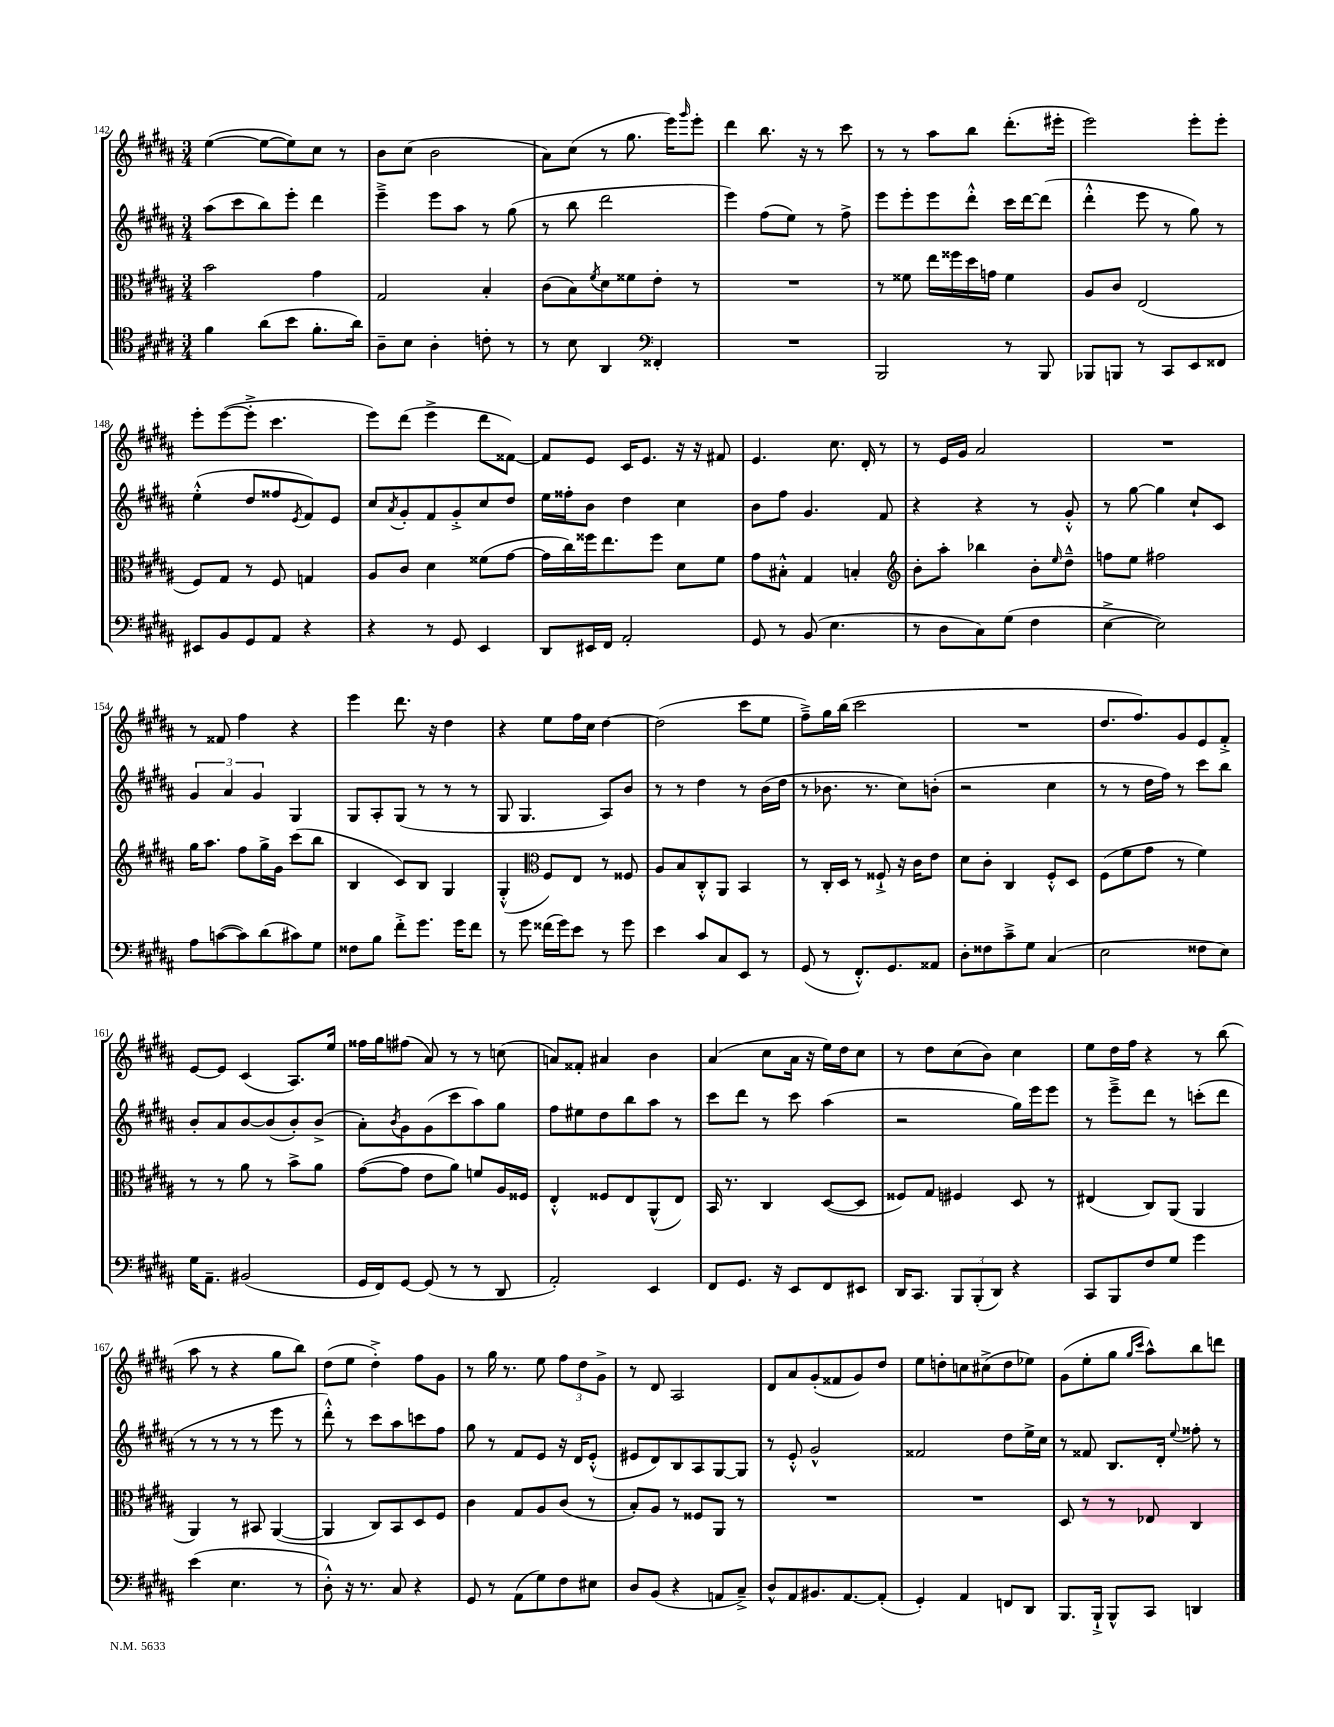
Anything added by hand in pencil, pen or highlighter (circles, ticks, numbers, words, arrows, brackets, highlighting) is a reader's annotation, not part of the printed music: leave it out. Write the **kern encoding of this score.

**kern	**kern	**kern	**kern
*staff4	*staff3	*staff2	*staff1
*clefC4	*clefC3	*clefG2	*clefG2
*k[f#c#g#d#a#]	*k[f#c#g#d#a#]	*k[f#c#g#d#a#]	*k[f#c#g#d#a#]
*M3/4	*M3/4	*M3/4	*M3/4
4f#\	2b\	(8aa#\L	([4ee\
.	.	8ccc#\	.
(8a#\L	.	8bb\)	8ee\_L
8b\J	.	8eee'\J	8ee\])
8.f#'\L	4g#\	4ddd#\	8cc#\J
.	.	.	8r
16a#\Jk)	.	.	.
=	=	=	=
8A#~\L	2G#/	4eee~^\	8b\L
8B\J	.	.	(8cc#\J
4A#'\	.	8eee\L	2b\
.	.	8aa#\J	.
8c'\	4B'/	8r	.
8r	.	(8gg#\	.
=	=	=	=
8r	(8c#\L	8r	8a#\L)
8B\	8B\)	8bb\	(8cc#\J
.	8qf#/	.	.
4AA#/	8d#\	2ddd#\	8r
.	8f##\	.	8.gg#\
*clefF4	*	*	*
4FF##'/	8e'\J	.	.
.	.	.	16eee\LK)
.	.	.	16qqggg#/
.	8r	.	8eee'\J
=	=	=	=
2.r	2.r	4eee\)	4ddd#\
.	.	(8ff#\L	8.bb\
.	.	8ee\J)	.
.	.	.	16r
.	.	8r	8r
.	.	8ff#^\	8ccc#\
=	=	=	=
2BBB/	8r	8eee\L	8r
.	8f##\	8eee'\	8r
.	16ee\LL	8eee\	8aa#\L
.	16ff##\	.	.
.	16dd#\	8ddd#'^^\J	8bb\J
.	16g\JJ	.	.
8r	4f##\	16ccc#\LL	(8.ddd#'\L
.	.	[16ddd#\J	.
8BBB/	.	(8ddd#\]J	.
.	.	.	16eee#'\Jk
=	=	=	=
8BBB-/L	8A#/L	4ddd#'^^\	2eee\)
8BBB/J	8c#/J	.	.
8r	(2E/	8eee\	.
8CC#/L	.	8r	.
8EE/	.	8gg#\)	8eee'\L
8FF##/J	.	8r	8eee'\J
=	=	=	=
8EE#/L	8F#/L)	(4ee'^^\	8eee'\L
8BB/	8G#/J	.	([8eee\
8GG#/	8r	8dd#/L	8eee'^\]J
8AA#/J	8F#/	8ff##/	4.ccc#\
.	.	8qe/	.
4r	4G/	8f#/)	.
.	.	8e/J	.
=	=	=	=
4r	8A#/L	8cc#/L	8eee\L)
.	.	8qa#/	.
.	8c#/J	8g#'/	(8ddd#\J
8r	4d#\	8f#/	4eee^\
8GG#/	.	8g#'^/	.
4EE/	(8f##\L	8cc#/	8ddd#\L
.	[8g#\J	8dd#/J	[8f##\J)
=	=	=	=
8DD#/L	16g#\]LL	16ee\LL	8f##/]L
.	16cc#\)	16ff##'\J	.
16EE#/L	16ff##\J	8b\J	8e/J
16FF#/JJ	8.ee\	.	.
2AA#'/	.	4dd#\	16c#/LK
.	.	.	8.e/J
.	8ff##\J	.	.
.	8d#\L	4cc#\	16r
.	.	.	16r
.	8f#\J	.	8f#/
=	=	=	=
8GG#/	8g#\L	8b\L	4.e/
8r	8B#'^^\J	8ff#\J	.
(8BB/	4G#/	4.g#/	.
4.E\	.	.	8.cc#\
.	4B'/	.	.
.	.	.	16d#'/
.	.	8f#/	8r
=	=	=	=
*	*clefG2	*	*
8r	8b'\L	4r	8r
8D#\L	8aa#'\J	.	16e/LL
.	.	.	16g#/JJ
8C#\)	4bb-\	4r	2a#/
(8G#\J	.	.	.
4F#\	8b'\L	8r	.
.	16qqee/	.	.
.	8dd#~^^\J	8g#'^^/	.
=	=	=	=
[4E^\	8ff\L	8r	2.r
.	8ee\J	[8gg#\	.
2E\])	2ff#\	4gg#\]	.
.	.	8cc#`/L	.
.	.	8c#/J	.
=	=	=	=
8A#\L	16gg#\LK	6g#/	8r
.	8.aa#\J	.	.
([8c\	.	.	8f##/
.	.	6a#/	.
8c\])	8ff#\L	.	4ff#\
.	.	6g#/	.
(8d#\	16gg#^\L	.	.
.	16g#\JJ	.	.
8c#\)	(8ccc#\L	4G#/	4r
8G#\J	8bb\J	.	.
=	=	=	=
8F##\L	4B/	8G#/L	4eee\
8B\J	.	8A#'/	.
8f#'^\L	8c#/L)	(8G#/J	8.ddd#\
8.g#\J	8B/J	8r	.
.	.	.	16r
.	4G#/	8r	4dd#\
16g#\LK	.	.	.
8f#\J	.	8r	.
=	=	=	=
8r	(4G#'^^/	8G#/	4r
8g#\	.	4.G#/	.
*	*clefC3	*	*
(16f##\LL	8F#/L)	.	8ee\L
16g#\J)	.	.	.
8e\J	8E/J	.	16ff#\L
.	.	.	16cc#\JJ
8r	8r	8A#/L)	[4dd#\
8g#\	8F##/	8b/J	.
=	=	=	=
4e\	8A#/L	8r	(2dd#\]
.	8B/	8r	.
8c#/L	8C#'^^/	4dd#\	.
8C#/	8AA#/J	.	.
8EE/J	4BB/	8r	8ccc#\L
8r	.	(16b\LL	8ee\J
.	.	16dd#\JJ	.
=	=	=	=
(8GG#/	8r	8r	8ff#~^\L)
8r	16C#'/LL	8.b-\	16gg#\L
.	16D#/JJ	.	(16bb\JJ
8.FF#'^^/L)	8r	.	2ccc#\
.	.	8.r	.
.	8F##`^/	.	.
8.GG#/	.	.	.
.	16r	8cc#\L)	.
.	16c#\LK	.	.
8AA##/J	8e\J	(8b'\J	.
=	=	=	=
8D#'\L	8d#\L	2r	2.r
8F##\	8c#'\J	.	.
8c#~^\	4C#/	.	.
8G#\J	.	.	.
(4C#/	8F#'^^/L	4cc#\	.
.	8D#/J	.	.
=	=	=	=
2E\	(8F#\L	8r	8.dd#/L
.	8f#\	8r	.
.	.	.	8.ff#/)
.	8g#\J	16dd#\LL	.
.	.	16ff#\JJ)	.
.	8r	8r	8g#/
8F##\L	4f#\)	8ccc#\L	8e/
8E\J)	.	8bb\J	8f#'^/J
=	=	=	=
16G#\LK	8r	8b'/L	[8e/L
8.AA#~\J	.	.	.
.	8r	8a#/	8e/]J
(2BB#/	8a#\	[8b/	(4c#/
.	8r	(8b/]	.
.	8b^\L	8b'/)	8.A#/L)
.	8a#\J	(8b^/J	.
.	.	.	16ee/Jk
=	=	=	=
16GG#/LL	([8g#\L	8a#'\L)	16ff##\LL
16FF#/J)	.	.	16gg#\J
.	.	8qb/	.
[8GG#/J	8g#\]J	8g#\	(8ff#\J
(8GG#/]	8e\L	(8g#\	8a#/)
8r	8a#\J)	8ccc#\	8r
8r	8f/L	8aa#\)	8r
8DD#/	16A#/L	8gg#\J	(8cc\
.	16F##/JJ	.	.
=	=	=	=
2AA#'/)	4E'^^/	8ff#\L	8a/L)
.	.	8ee#\	8f##'/J
.	8F##/L	8dd#\	4a#/
.	8E/	8bb\	.
4EE/	(8AA#^^/	8aa#\J	4b\
.	8E/J)	8r	.
=	=	=	=
8FF#/L	16BB/	8ccc#\L	(4a#/
.	8.r	.	.
8.GG#/J	.	8ddd#\J	.
.	4C#/	8r	8cc#\L
16r	.	.	.
8EE/L	.	8ccc#\	16a#\Jk
.	.	.	16r
8FF#/	([8D#/L	(4aa#\	16ee\LL)
.	.	.	16dd#\J
8EE#/J	8D#/]J	.	8cc#\J
=	=	=	=
16DD#/LK	8F##/L)	2r	8r
8.CC#/J	.	.	.
.	8G#/J	.	8dd#\L
12BBB/L	4F#/	.	(8cc#\
(12BBB'/	.	.	.
.	.	.	8b\J)
12DD#/J)	.	.	.
4r	8D#/	16gg#\LL)	4cc#\
.	.	16eee\J	.
.	8r	8eee\J	.
=	=	=	=
8CC#/L	(4E#/	8r	8ee\L
8BBB/	.	8eee~^\L	16dd#\L
.	.	.	16ff#\JJ
8F#/	8C#/L)	8ddd#\J	4r
8G#/J	(8AA#/J	8r	.
4g#\	4AA#/	(8ccc'\L	8r
.	.	8ddd#\J	(8bb\
=	=	=	=
(4e\	4AA#/)	8r	8aa#\
.	.	8r	8r
4.E\	8r	8r	4r
.	8BB#/	8r	.
.	([4AA#/	8eee\	8gg#\L
8r	.	8r	8bb\J)
=	=	=	=
8D#'^^\)	4AA#/]	8ddd#'^^\)	(8dd#\L
16r	.	8r	8ee\J
8.r	.	.	.
.	8C#/L)	8ccc#\L	4dd#'^\)
8C#/	8BB/	8aa#\	.
4r	8D#/	8ccc\	8ff#\L
.	8F#/J	8ff#\J	8g#\J
=	=	=	=
8GG#/	4c#\	8gg#\	8r
8r	.	8r	16gg#\
.	.	.	8.r
(8AA#\L	8G#/L	8f#/L	.
8G#\)	8A#/	8e/J	8ee\
8F#\	(8c#/J	16r	12ff#\L
.	.	16d#/LK	.
.	.	.	12dd#\
8E#\J	8r	(8e'^^/J	.
.	.	.	12g#^\J
=	=	=	=
8D#/L	8B'/L)	8e#/L	8r
(8BB/J	8A#/J	8d#/)	8d#/
4r	8r	8B/	2A#/
.	8F##/L	8A#/	.
8AA/L	8AA#/J	[8G#/	.
8C#~^/J)	8r	8G#/]J	.
=	=	=	=
8D#^^/L	2.r	8r	8d#/L
8AA#/	.	8e'^^/	8a#/
8.BB#/	.	2g#^^/	(8g#'/
.	.	.	8f##/
[8.AA#/	.	.	.
.	.	.	8g#/)
(8AA#'/]J	.	.	8dd#/J
=	=	=	=
4GG#'/)	2.r	2f##/	8ee\L
.	.	.	8dd'\
4AA#/	.	.	8cc\
.	.	.	(8cc#^\
8FF/L	.	8dd#\L	8dd\
8DD#/J	.	16ee^\L	8ee-\J)
.	.	16cc#\JJ	.
=	=	=	=
8.BBB/L	8D#/	8r	(8g#\L
.	8r	8f##/	8ee'\
16BBB`^/Jk	.	.	.
8BBB^^/L	8r	8.B/L	8gg#\J
.	.	.	16qqgg#/LL
.	.	.	16qqccc#/JJ
8CC#/J	8E-/	.	8aa#^^\L)
.	.	16d#'/Jk	.
.	.	8qqee/	.
4DD/	4C#/	8ff##'\	8bb\
.	.	8r	8ddd\J
==	==	==	==
*-	*-	*-	*-
